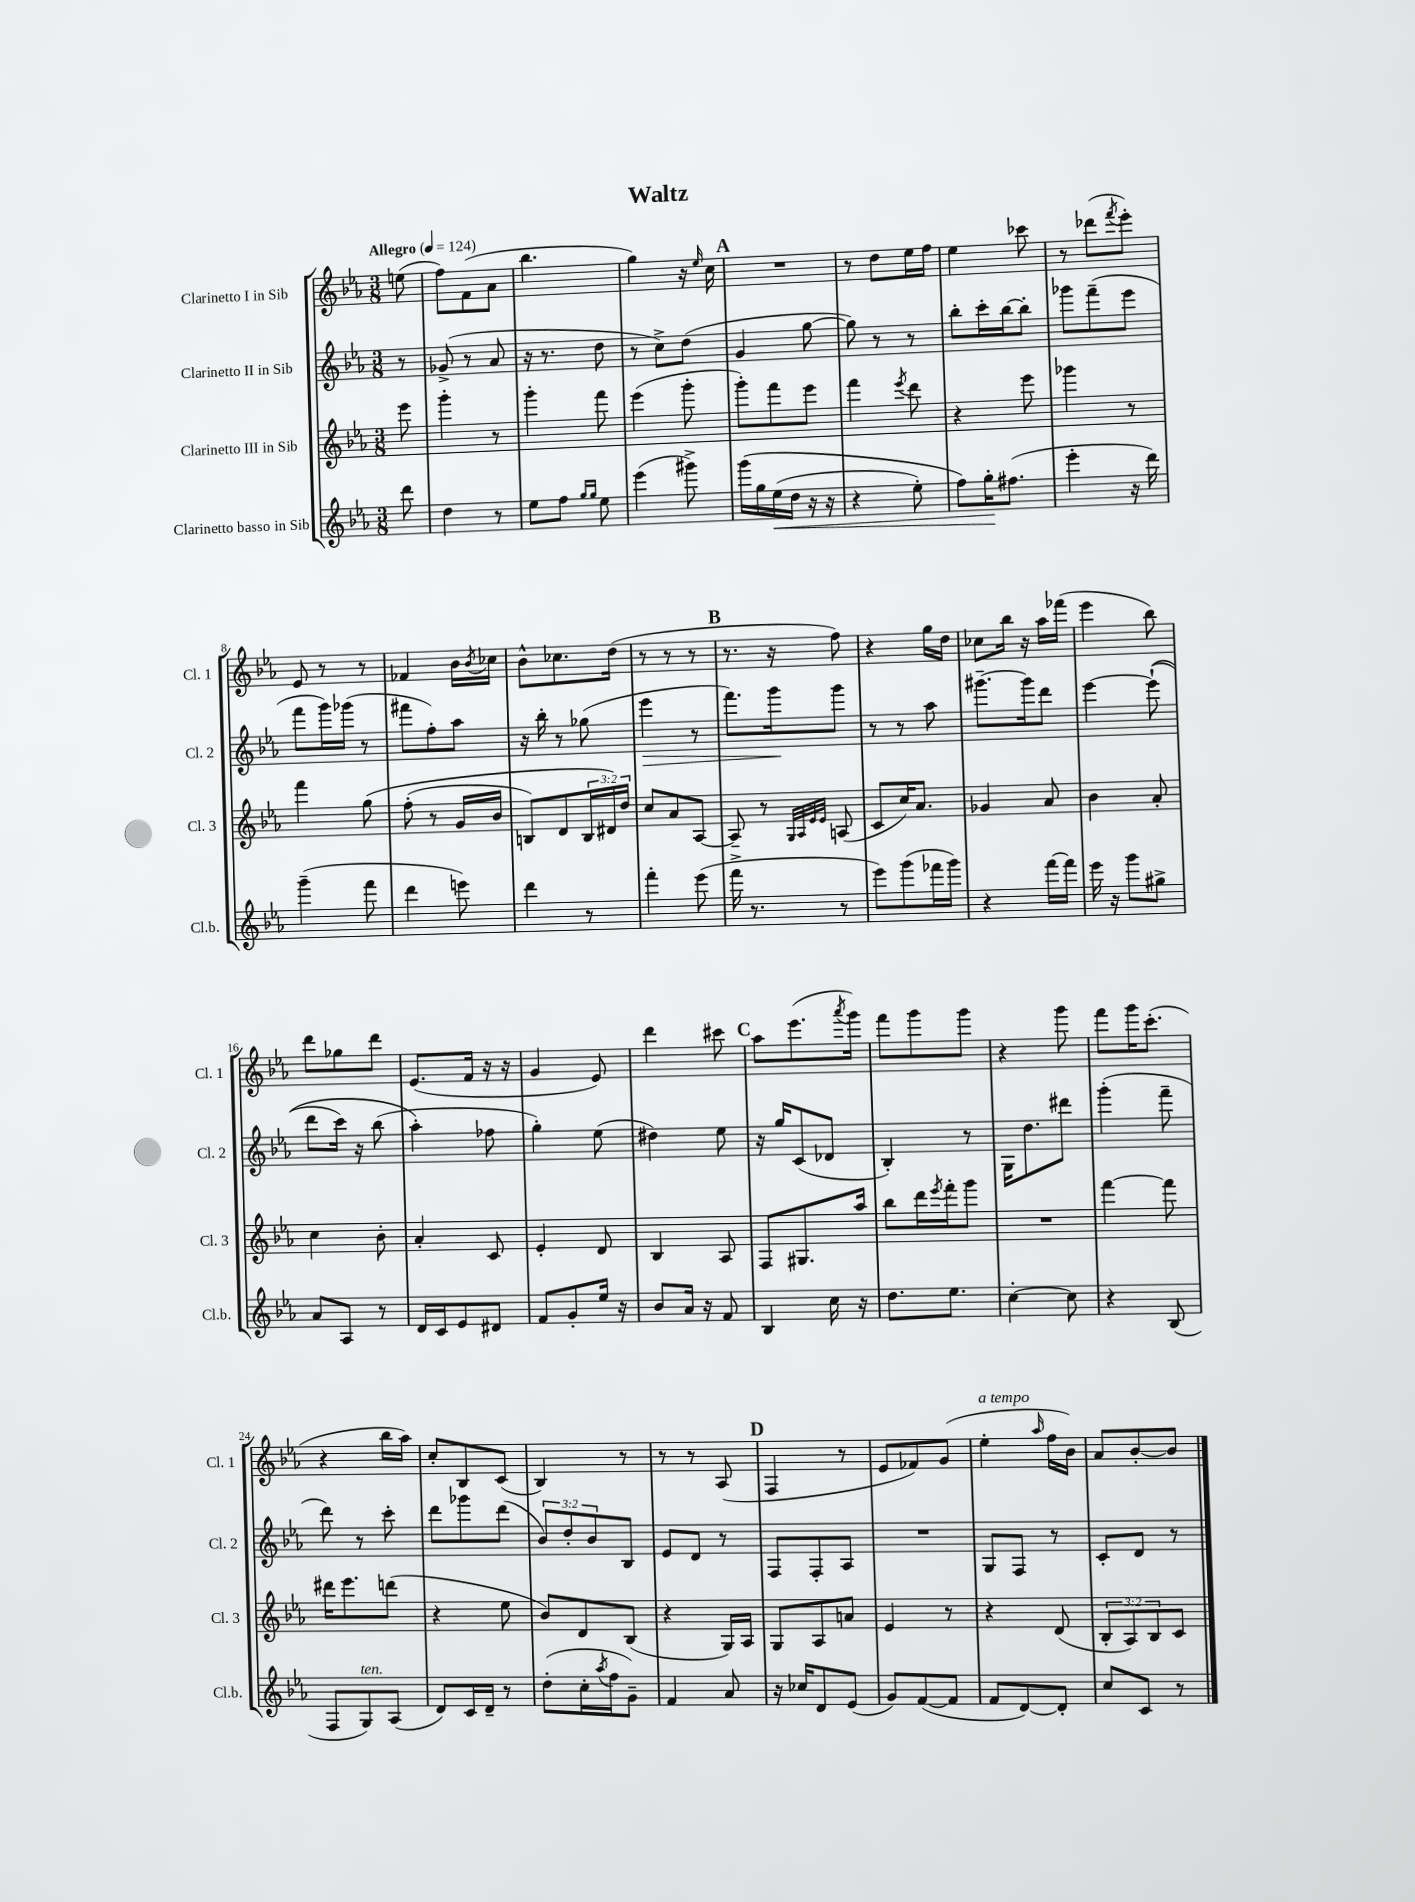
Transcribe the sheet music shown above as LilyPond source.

\header { title = "Waltz" }
<<
\new StaffGroup <<
\new Staff = "s0" \with { instrumentName = "Clarinetto I in Sib" shortInstrumentName = "Cl. 1" } {
    \clef treble \key ees \major \numericTimeSignature \time 3/8 \partial 8 \tempo "Allegro" 4 = 124
    e''8( |
    f''8) f'8( aes'8 |
    bes''4. |
    g''4) r16 \grace { ees''16 } c''16 |
    \mark \markup { \bold "A" } R4. |
    r8 d''8 ees''16 f''16 |
    ees''4 ces'''8 |
    r8 des'''8( \acciaccatura { f'''8 } ees'''8-.) |
    ees'8 r8 r8 |
    fes'4 bes'16 \acciaccatura { bes'8 } ces''16 |
    bes'8-^ ces''8. d''16( |
    r8 r8 r8 |
    \mark \markup { \bold "B" } r8. r16 f''8) |
    r4 g''16 d''16 |
    ces''8 bes''16 r16 aes''16 fes'''16( |
    ees'''4 bes''8) |
    d'''8 ges''8 d'''8 |
    ees'8.( f'16 r16 r16 |
    g'4 ees'8) |
    d'''4 cis'''8 |
    \mark \markup { \bold "C" } aes''8 ees'''8.( \acciaccatura { aes'''8 } g'''16) |
    f'''8 g'''8 g'''8 |
    r4 g'''8 |
    f'''8 g'''16 c'''8.-.( |
    r4 bes''16 aes''16) |
    c''8-. bes8 c'8( |
    bes4) r8 |
    r8 r8 aes8( |
    \mark \markup { \bold "D" } f4 r8 |
    ees'8 fes'8) g'8( |
    ees''4-.^\markup { \italic "a tempo" } \grace { aes''16 } f''16 bes'16) |
    aes'8 bes'8~-. bes'8 \bar "|." |
}
\new Staff = "s1" \with { instrumentName = "Clarinetto II in Sib" shortInstrumentName = "Cl. 2" } {
    \clef treble \key ees \major \numericTimeSignature \time 3/8 \override Staff.TupletNumber.text = #tuplet-number::calc-fraction-text \partial 8
    r8 |
    ges'8->( r8 aes'8 |
    r16 r8. d''8 |
    r8 c''8->) d''8( |
    \mark \markup { \bold "A" } g'4 g''8~ |
    g''8) r8 r8 |
    bes''8-. c'''16-. bes''16~ bes''8-. |
    ges'''8 f'''8--( ees'''8 |
    f'''8 g'''16) ges'''16( r8 |
    fis'''8 f''8-.) aes''8 |
    r16 bes''16-. r8 ges''8( |
    ees'''4\> r8 |
    \mark \markup { \bold "B" } f'''8.) g'''16\! g'''8 |
    r8 r8 aes''8 |
    gis'''8.~-- gis'''16 d'''8 |
    ees'''4~ ees'''8-!(\( |
    d'''8 c'''16) r16 bes''8( |
    aes''4-.\) fes''8 |
    g''4-.) ees''8( |
    dis''4) ees''8 |
    \mark \markup { \bold "C" } r16 g''16 c'8( des'8 |
    bes4-.) r8 |
    g16 d''8. dis'''8 |
    g'''4-.( f'''8-- |
    d'''8) r8 c'''8-. |
    d'''8 ges'''8 d'''8( |
    \tuplet 3/2 { bes'8) d''8-. bes'8 } bes8 |
    ees'8 d'8 r8 |
    \mark \markup { \bold "D" } f8 f8-. aes8 |
    R4. |
    g8 f8 r8 |
    c'8-. d'8 r8 \bar "|." |
}
\new Staff = "s2" \with { instrumentName = "Clarinetto III in Sib" shortInstrumentName = "Cl. 3" } {
    \clef treble \key ees \major \numericTimeSignature \time 3/8 \override Staff.TupletNumber.text = #tuplet-number::calc-fraction-text \partial 8
    ees'''8 |
    g'''4-. r8 |
    g'''4-. f'''8 |
    ees'''4( g'''8-. |
    \mark \markup { \bold "A" } g'''8-.) f'''8 ees'''8 |
    f'''4 \acciaccatura { ees'''8 } d'''8 |
    r4 ees'''8 |
    ges'''4 r8 |
    f'''4 g''8\( |
    f''8-.( r8 g'16 bes'16 |
    b8) d'8 \tuplet 3/2 { b16 dis'16\) d''16 } |
    c''8 aes'8 aes8~ |
    \mark \markup { \bold "B" } aes8-- r8 \grace { g32 aes32 ees'32 ees'32 } a8( |
    c'8 c''16) aes'8. |
    ges'4 aes'8 |
    bes'4 aes'8-. |
    c''4 bes'8-. |
    aes'4-. c'8 |
    ees'4-. d'8 |
    bes4 aes8 |
    \mark \markup { \bold "C" } f8 gis8. aes''16 |
    bes''8 d'''16 \acciaccatura { ees'''8 } f'''16-. g'''8 |
    R4. |
    f'''4~ f'''8 |
    dis'''16 ees'''8. d'''8( |
    r4 ees''8 |
    bes'8) d'8 bes8( |
    r4 g16) aes16 |
    \mark \markup { \bold "D" } g8 aes8 a'8 |
    ees'4 r8 |
    r4 d'8( |
    \tuplet 3/2 { bes8-. aes8) bes8 } c'8 \bar "|." |
}
\new Staff = "s3" \with { instrumentName = "Clarinetto basso in Sib" shortInstrumentName = "Cl.b." } {
    \clef treble \key ees \major \numericTimeSignature \time 3/8 \partial 8
    d'''8 |
    d''4 r8 |
    ees''8 f''8 \grace { g''16 g''16 } ees''8 |
    ees'''4( gis'''8->) |
    \mark \markup { \bold "A" } g'''16\( g''16 ees''16\<( d''16 r16 r16 |
    r4 ees''8-.) |
    f''8\) g''16-.\! fis''8.( |
    ees'''4-. r16 d'''16) |
    g'''4--( f'''8 |
    d'''4 e'''8) |
    d'''4 r8 |
    f'''4-. ees'''8( |
    \mark \markup { \bold "B" } f'''16-> r8. r8 |
    ees'''8) g'''8( fes'''16 g'''16) |
    r4 f'''16~ f'''16 |
    ees'''16 r16 g'''8 gis''8-> |
    aes'8 aes8 r8 |
    d'16 c'16 ees'8 dis'8 |
    f'8 g'8-. ees''16 r16 |
    bes'8 aes'16 r16 f'8 |
    \mark \markup { \bold "C" } bes4 c''16 r16 |
    d''8. ees''8. |
    c''4~-. c''8 |
    r4 bes8( |
    f8 g8^\markup { \italic "ten." }) aes8( |
    d'8) c'16 d'16-- r8 |
    d''8-.( c''16-. \acciaccatura { aes''8 } f''16 g'8--) |
    f'4 aes'8 |
    \mark \markup { \bold "D" } r16 ces''16 d'8 ees'8( |
    g'8) f'8~( f'8 |
    f'8 d'8~) d'8-. |
    c''8 c'8 r8 \bar "|." |
}
>>
>>
